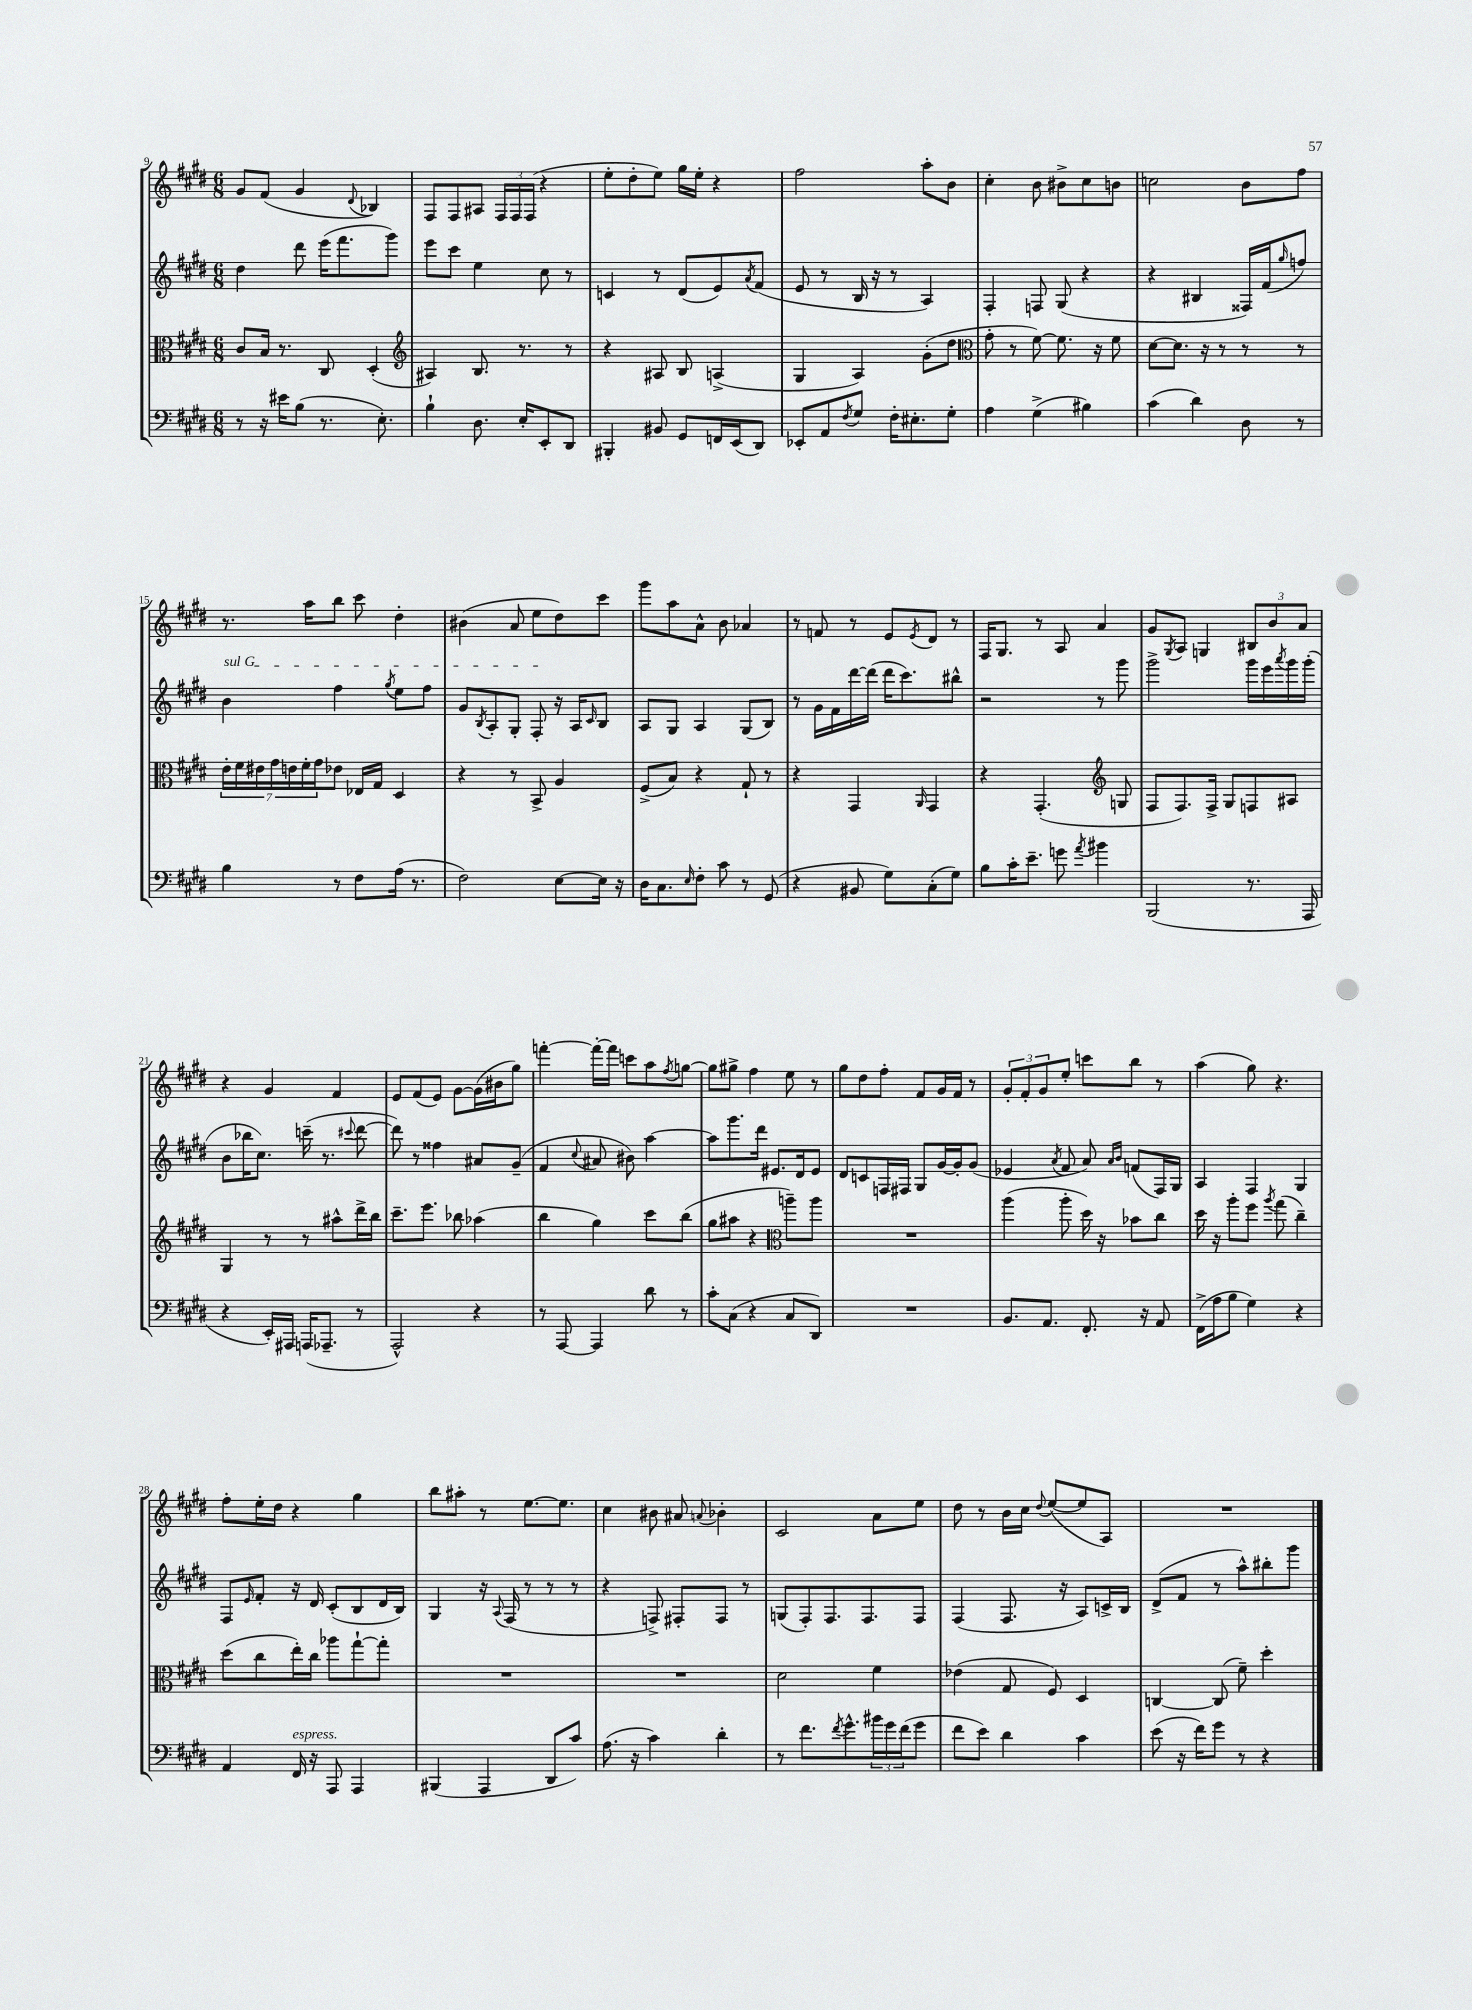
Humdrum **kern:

**kern	**kern	**kern	**kern
*staff4	*staff3	*staff2	*staff1
*clefF4	*clefC3	*clefG2	*clefG2
*k[f#c#g#d#]	*k[f#c#g#d#]	*k[f#c#g#d#]	*k[f#c#g#d#]
*M6/8	*M6/8	*M6/8	*M6/8
8r	8c#/L	4dd#\	8g#/L
16r	16B/Jk	.	(8f#/J
16e#\LK	8.r	.	.
(8B\J	.	8ddd#\	4g#/
8.r	8C#/	(16eee\LK	.
.	.	8.fff#\	.
.	.	.	8qqd#/
.	(4D#'/	.	4B-/)
8.E'\)	.	.	.
.	.	8ggg#\J)	.
=	=	=	=
*	*clefG2	*	*
4B`\	4A#/)	8eee\L	8F#/L
.	.	8ccc#\J	8F#/
8.D#\	8.B/	4ee\	8A#/J
.	.	.	24F#/LL
.	.	.	24F#/
16E'/LK	8.r	.	.
.	.	.	(24F#/JJ
8EE'/	.	8cc#\	4r
8DD#/J	8r	8r	.
=	=	=	=
4BBB#'/	4r	4c/	8ee'\L
.	.	.	8dd#'\
8BB#/	8A#/	8r	8ee\J)
8GG#/L	8B/	(8d#/L	16gg#\LL
.	.	.	16ee'\JJ
16FF/L	(4A^/	8e/)	4r
(16EE/J	.	.	.
.	.	8qa/	.
8DD#/J)	.	(8f#/J	.
=	=	=	=
8EE-'/L	4G#/	8e/	2ff#\
8AA/	.	8r	.
8qF#/	.	.	.
8G#/J	4A/)	16B/	.
.	.	16r	.
16F#'\LK	.	8r	.
8.E#'\	.	.	.
.	(8g#'\L	4A/)	8aa'\L
8G#'\J	8dd#\J	.	8b\J
=	=	=	=
*	*clefC3	*	*
4A\	8g#'\	4F#'/	4cc#'\
.	8r	.	.
(4G#^\	[8f#\)	8F/	8b\
.	8.f#\]	(8G#/	8b#^\L
4B#\)	.	4r	8cc#\
.	16r	.	.
.	8f#\	.	8b\J
=	=	=	=
(4c#\	[8d#\L	4r	2cc\
.	8.d#\]J	.	.
4d#\)	.	4B#/	.
.	16r	.	.
.	8r	.	.
8D#\	8r	16F##/LL)	8b\L
.	.	(16f#/J	.
.	.	16qqgg#/	.
8r	8r	8ff/J)	8ff#\J
=	=	=	=
4B\	28e'\LL	4b\	8.r
.	28f#\	.	.
.	28e#\	.	.
.	28g#\	.	.
.	28e\	.	.
.	28f#'\	.	.
.	.	.	16aa\LK
.	28g#\J	.	.
8r	8e-\J	4ff#\	8bb\J
8F#\L	16E-/LL	.	8ccc#\
.	16G#/JJ	.	.
.	.	8qgg#/	.
(16A\Jk	4D#/	8ee\L	4dd#'\
8.r	.	.	.
.	.	8ff#\J	.
=	=	=	=
2F#\)	4r	8g#/L	(4b#\
.	.	8qB/	.
.	.	8A'/	.
.	8r	8G#'/J	8a/
.	8BB^/	8F#'/	8ee\L
[8E\L	4A/	16r	8dd#\)
.	.	16A/LK	.
.	.	16qqc#/	.
16E\]Jk	.	8B/J	8ccc#\J
16r	.	.	.
=	=	=	=
16D#\LK	(8F#^/L	8A/L	8ggg#\L
8.C#\	.	.	.
.	8B/J)	8G#/J	8aa\
16qqE/	.	.	.
8F#'\J	4r	4A/	8a^^\J
8c#\	.	.	8b\
8r	8G#`/	(8G#/L	4a-/
(8GG#/	8r	8B/J)	.
=	=	=	=
4r	4r	8r	8r
.	.	16g#\LL	8f/
.	.	16f#\	.
8BB#/	4GG#/	[16ddd#\	8r
.	.	(16ddd#\]JJ	.
8G#\L)	.	16ddd#\LK	8e/L
.	.	8.ccc#\)	.
.	16qqAA/	.	8qe/
(8C#'\	4GG#/	.	8d#/J
8G#\J)	.	8bb#^^\J	8r
=	=	=	=
8B\L	4r	2r	16F#/LK
.	.	.	8.G#/J
16c#'\K	.	.	.
8.e~\J	.	.	.
.	(4.GG#'/	.	8r
8g\	.	.	8A/
8qa/	.	.	.
4b#\	.	8r	4a/
*	*clefG2	*	*
.	8G/	8ggg#\	.
=	=	=	=
(2BBB/	8F#/L	2ggg#^\	8g#/L
.	.	.	8qG#/
.	8.F#/)	.	8A/J
.	.	.	4G/
.	16F#^/Jk	.	.
.	8G#/L	.	.
8.r	8F/	16ggg#\LL	12B#/L
.	.	16eee\	.
.	.	.	12b/
.	.	8qaaa/	.
.	8A#/J	16ggg#\	.
.	.	.	12a/J
16AAA/	.	(16ggg#'\JJ	.
=	=	=	=
4r	4G#/	8b\L	4r
.	.	16bb-\K	.
.	.	8.cc#\J)	.
16EE'/LL)	8r	.	4g#/
16AAA#/JJ	.	.	.
(16AAA/LK	8r	(16ccc~\	.
8.AAA-~/J	.	8.r	.
.	8aa#^^\L	.	4f#/
.	.	8qqccc#/	.
8r	16ddd#^\L	[8ddd#\	.
.	16bb\JJ	.	.
=	=	=	=
2AAA^^/)	8.ccc#~\L	8ddd#\])	8e/L
.	.	8r	(8f#/
.	8.eee\J	.	.
.	.	4ff##\	8e/J)
.	8bb-\	.	[8g#\L
4r	(4aa-\	8a#/L	(16g#\]L
.	.	.	16b#\J
.	.	(8g#~/J	8gg#\J)
=	=	=	=
8r	4bb\	4f#/	[4fff'\
[8AAA/	.	.	.
.	.	8qqcc#/	.
4AAA/]	4gg#\)	8a#/	16fff'\_LL
.	.	.	16fff\]JJ
.	.	8b#\)	8ccc\L
8d#\	8ccc#\L	[4aa\	8aa\
.	.	.	8qff#/
8r	(8bb\J	.	[8gg\J
=	=	=	=
8c#'\L	8gg#\L	8aa\]L	8gg\]L
(8C#\J	8aa#\J	8.ggg#\	8gg#^\J
4r	4r	.	4ff#\
.	.	16ddd#\Jk	.
.	.	8.e#/L	.
*	*clefC3	*	*
8C#/L	8aa~\L)	.	8ee\
.	.	16d#/k	.
8DD#/J)	8aa\J	8e#/J	8r
=	=	=	=
2.r	2.r	8d#/L	8gg#\L
.	.	8c/	8dd#\
.	.	16F/L	8ff#'\J
.	.	16F#/JJ	.
.	.	8G#/L	8f#/L
.	.	[16g#/L	16g#/L
.	.	16g#'/]J	16f#/JJ
.	.	(8g#/J	8r
=	=	=	=
8.BB/L	(4aa\	4e-/	12g#'/L
.	.	.	12f#'/
.	.	.	12g#/
8.AA/J	.	.	.
.	.	8qa/	.
.	8aa'\	8f#/	8ee'/J
8.FF#'/	16dd#\)	8a/)	8ccc\L
.	16r	.	.
.	.	16qqa/LL	.
.	.	16qqb/JJ	.
.	8b-\L	(8f/L	8bb\J
16r	.	.	.
8AA/	8cc#\J	16F#/L)	8r
.	.	16G#/JJ	.
=	=	=	=
(16FF#^\LL	16dd#\	4A/	(4aa\
16A\J	16r	.	.
8B\J	8aa'\L	.	.
4G#\)	8ff#\J	4F#/	8gg#\)
.	8qaa/	.	.
.	(8gg#\	.	4.r
4r	4cc#~\)	4G#/	.
=	=	=	=
4AA/	(8dd#\L	8F#/L	8ff#'\L
.	.	16qqe/	.
.	8cc#\	8f#'/J	16ee'\L
.	.	.	16dd#\JJ
16FF#/	16ee'\L)	16r	4r
16r	16cc#\JJ	16d#/	.
8AAA/	8aa-\L	(8c#'/L	.
4AAA/	[8gg#`\	8B/	4gg#\
.	8gg#'\]J	16d#/L	.
.	.	16B/JJ)	.
=	=	=	=
(4BBB#/	2.r	4G#/	8bb\L
.	.	.	8aa#'\J
4AAA/	.	16r	8r
.	.	8qqA/	.
.	.	(16F#/	.
.	.	8r	[8.ee\L
8DD#/L	.	8r	.
.	.	.	8.ee\]J
8c#/J)	.	8r	.
=	=	=	=
(8.A\	2.r	4r	4cc#\
16r	.	.	.
4c#\)	.	8F^/)	8b#\
.	.	8F#'/L	8a#/
.	.	.	8qqa/
4d#'\	.	8F#/J	4b-'\
.	.	8r	.
=	=	=	=
8r	2d#\	(8G/L	2c#/
8.f#\L	.	8F#'/)	.
.	.	8.F#/	.
8qf#/	.	.	.
8.g#^^\	.	.	.
.	.	8.F#/	.
24b#\L	4f#\	.	8a\L
24g#\	.	.	.
(24f#\J	.	.	.
8g#\J	.	8F#/J	8ee\J
=	=	=	=
8f#\L	(4e-\	(4F#/	8dd#\
8e\J)	.	.	8r
4d#\	8G#/	8.F#/	16b\LL
.	.	.	16cc#\JJ
.	.	.	8qqdd#/
.	8F#/)	.	([8ee/L
.	.	16r	.
4c#\	4D#/	8A/L)	8ee/]
.	.	16c^/L	8A/J)
.	.	16B/JJ	.
=	=	=	=
(8e\	[4C/	(8d#^/L	2.r
16r	.	8f#/J	.
16f#\LK)	.	.	.
8g#\J	(8C/]	8r	.
8r	8f#~\)	8aa^^\L)	.
4r	4dd#'\	8bb#'\	.
.	.	8ggg#\J	.
==	==	==	==
*-	*-	*-	*-
